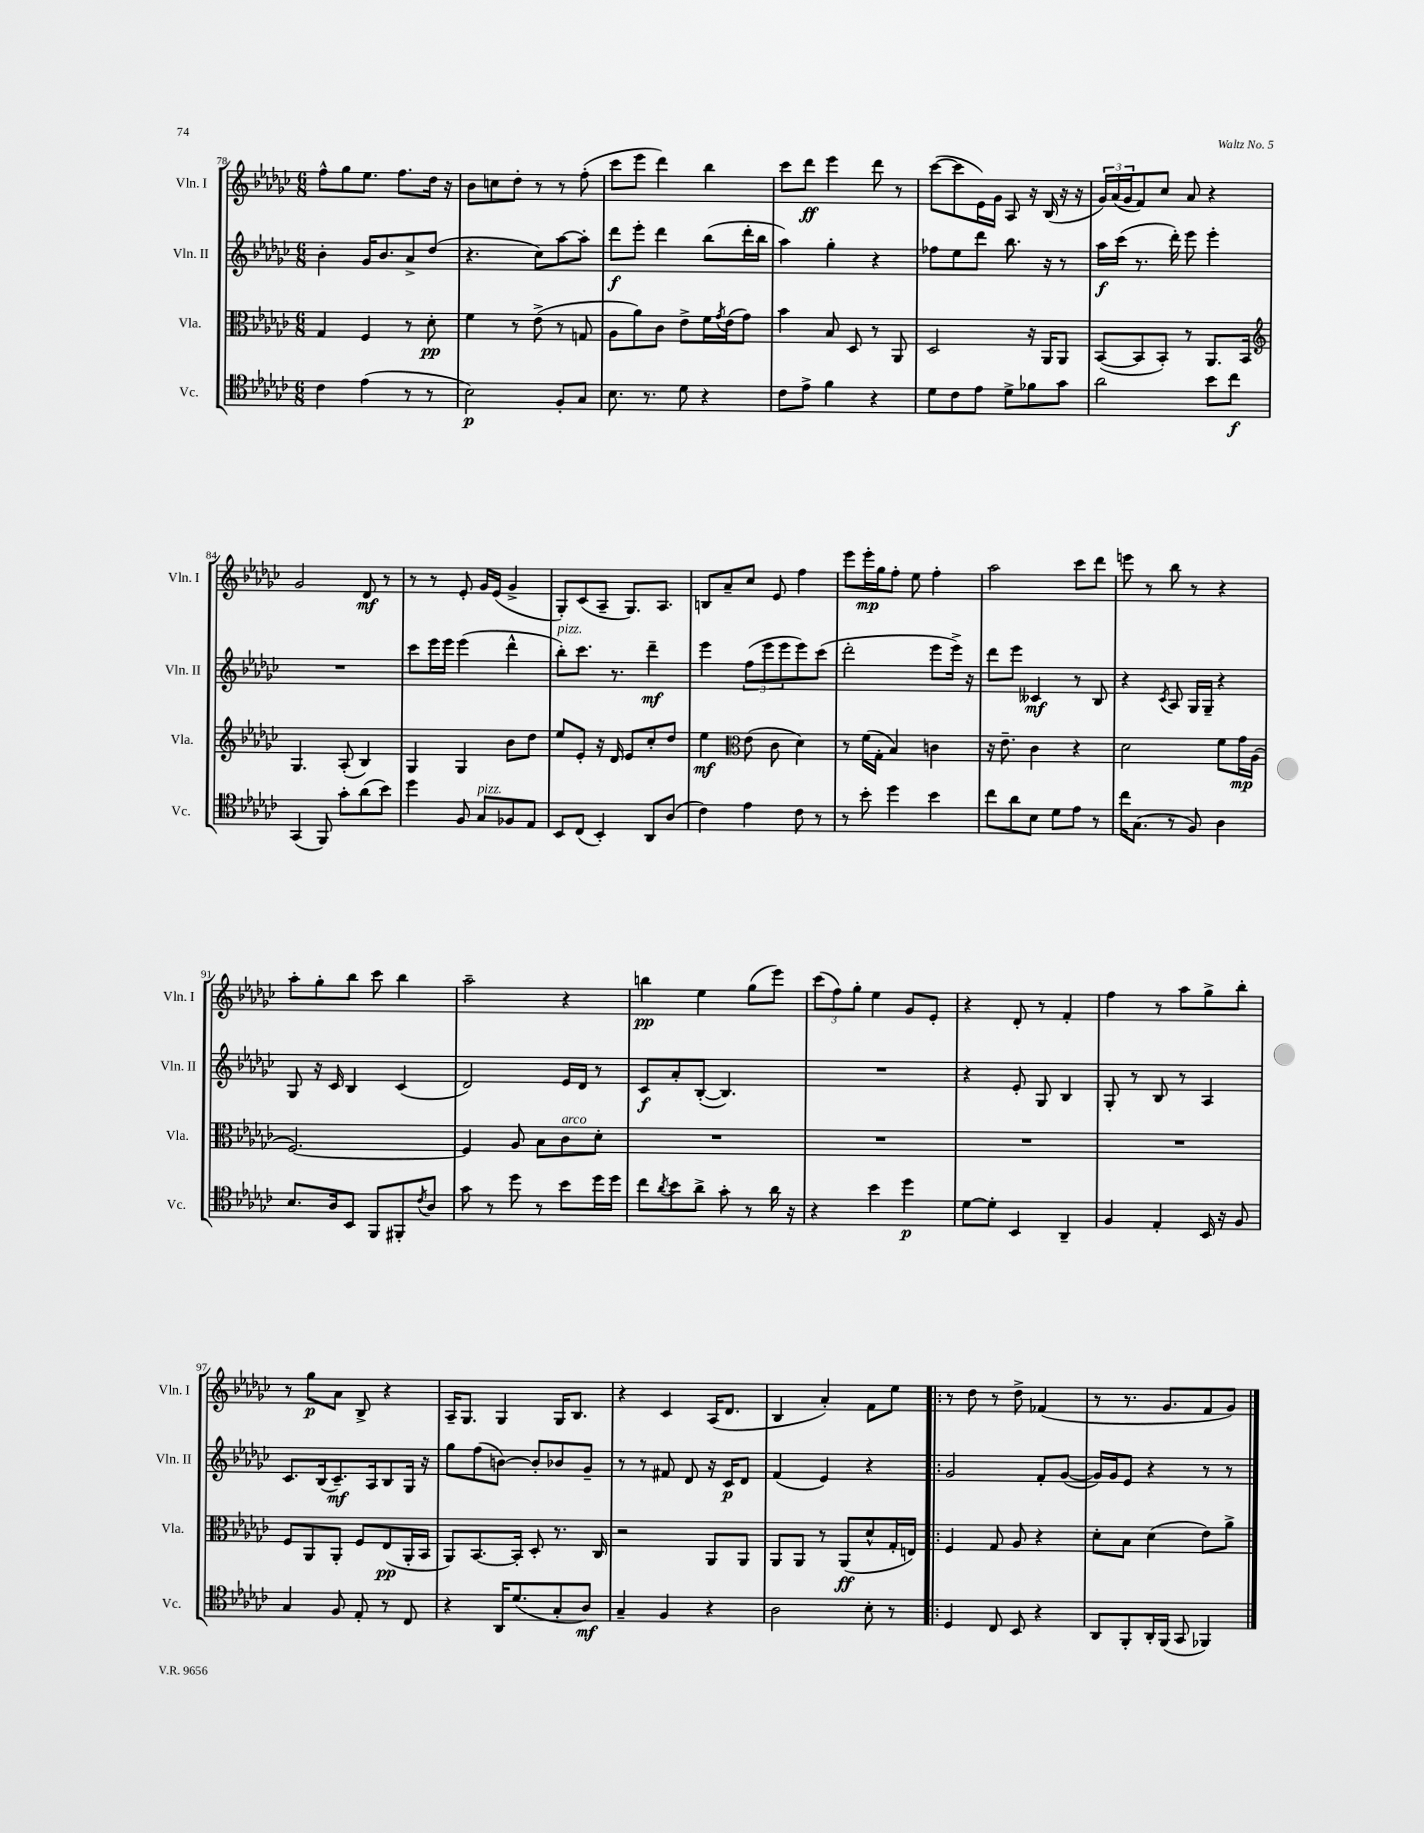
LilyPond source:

<<
\new StaffGroup <<
\new Staff = "s0" \with { instrumentName = "Vln. I" shortInstrumentName = "Vln. I" } {
    \clef treble \key ges \major \numericTimeSignature \time 6/8
    f''8-^ ges''8 ees''8. f''8. des''16 r16 |
    bes'8 c''8 des''8-. r8 r8 f''8-.( |
    ces'''8 ees'''8 des'''4) bes''4 |
    ces'''8 des'''8\ff ees'''4 des'''8 r8 |
    ces'''8~( ces'''8 ees'16) ges'16 aes8 r16 bes16( r16 r16 |
    \tuplet 3/2 { ges'16) aes'16( ges'16 } f'8) ces''8 aes'8 r4 |
    ges'2 des'8\mf r8 |
    r8 r8 ees'8-. ges'16 ees'16( ges'4-> |
    ges8-.) ces'8( aes8-- ges8.) aes8. |
    b8 aes'8-- ces''8 ees'8 f''4 |
    ees'''8 ees'''16-.\mp ges''16 f''8-. ees''8 f''4-. |
    aes''2 ces'''8 des'''8 |
    e'''8 r8 bes''8 r8 r4 |
    aes''8-. ges''8-. bes''8 ces'''8 bes''4 |
    aes''2-- r4 |
    b''4\pp ees''4 ges''8( ees'''8) |
    \tuplet 3/2 { ces'''8( f''8) ges''8-. } ees''4 ges'8 ees'8-. |
    r4 des'8-. r8 f'4-. |
    f''4 r8 aes''8 ges''8-> bes''8-. |
    r8 ges''8\p aes'8 bes8-> r4 |
    aes16-- ges8. ges4 ges16 bes8. |
    r4 ces'4 aes16( des'8. |
    bes4 aes'4-.) f'8 ees''8 |
    \bar ".|:" r8 des''8 r8 des''8-> fes'4( |
    r8 r8. ges'8. f'8 ges'8) \bar "|." |
}
\new Staff = "s1" \with { instrumentName = "Vln. II" shortInstrumentName = "Vln. II" } {
    \clef treble \key ges \major \numericTimeSignature \time 6/8
    bes'4-. ges'16 bes'8. aes'8-> des''8( |
    r4. ces''8) aes''8~ aes''8-. |
    des'''8\f ees'''8-. des'''4 bes''8( des'''16-. bes''16 |
    aes''4) ges''4-. r4 |
    fes''8 ees''8 des'''8 bes''8. r16 r8 |
    aes''16\f ces'''16( r8. des'''16-.) ees'''8 ees'''4-. |
    R2. |
    ces'''8 ees'''16 ees'''16 ees'''4( des'''4-^ |
    bes''8-.^\markup { \italic "pizz." }) ces'''8. r8. des'''4--\mf |
    ees'''4 \tuplet 3/2 { f''8( ees'''8 ees'''8 } ees'''8) ces'''8( |
    des'''2-. ees'''8 ees'''16->) r16 |
    des'''8 ees'''8 ceses'4\mf r8 bes8 |
    r4 \acciaccatura { ces'8 } aes8 ges16 ges16-- r4 |
    ges8 r16 ces'16 bes4 ces'4( |
    des'2) ees'16 des'16 r8 |
    ces'8\f aes'8-. bes8~-.( bes4.) |
    R2. |
    r4 ees'8-. ges8 bes4 |
    ges8-. r8 bes8 r8 aes4 |
    ces'8. bes16( ces'8.--\mf) aes16 bes8 ges16 r16 |
    ges''8 f''8( b'8~) b'8-. bes'8 ges'8-- |
    r8 r8 fis'8 des'8 r16 ces'16\p des'8 |
    f'4( ees'4) r4 |
    \bar ".|:" ges'2 f'8-. ges'8~( |
    ges'16) ges'16 ees'8 r4 r8 r8 \bar "|." |
}
\new Staff = "s2" \with { instrumentName = "Vla." shortInstrumentName = "Vla." } {
    \clef alto \key ges \major \numericTimeSignature \time 6/8
    ges4 f4 r8 des'8-.\pp |
    f'4 r8 ees'8->( r8 g8 |
    aes8 aes'8) ces'8 ees'8-> f'16 \acciaccatura { ges'8 } ees'16( ges'8) |
    bes'4 bes8 des8 r8 aes,8 |
    des2 r16 aes,16 aes,8 |
    bes,8~( bes,8 bes,8-.) r8 aes,8. bes,16 |
    \clef treble ges4. aes8-.( bes4) |
    ges4 ges4 bes'8 des''8 |
    ees''8 ees'8-. r16 des'16 ees'8 ces''8-. des''8 |
    ees''4\mf \clef alto ees'8( ces'8 des'4) |
    r8 f'16( ges16-. bes4) c'4 |
    r16 ees'8.-- ces'4 r4 |
    des'2 f'8 ges'16\mp aes16( |
    f2.~) |
    f4 aes8 bes8 ces'8^\markup { \italic "arco" } des'8-. |
    R2. |
    R2. |
    R2. |
    R2. |
    f8 aes,8 aes,8-. f8 ees8\pp( aes,16-. bes,16 |
    aes,8) bes,8.~ bes,16-. des8-. r8. ces16 |
    r2 aes,8 aes,8 |
    aes,8 aes,8 r8 aes,8\ff( des'8-^ ges16-. e16) |
    \bar ".|:" f4 ges8 aes8 r4 |
    des'8-. bes8 des'4( ees'8) aes'8-> \bar "|." |
}
\new Staff = "s3" \with { instrumentName = "Vc." shortInstrumentName = "Vc." } {
    \clef tenor \key ges \major \numericTimeSignature \time 6/8
    ces'4 ees'4( r8 r8 |
    bes2\p) f8-. ges8 |
    bes8. r8. des'8 r4 |
    ces'8 ees'8-> f'4 r4 |
    des'8 ces'8 ees'8 des'8-> fes'8 ges'8 |
    aes'2 bes'8 ces''8\f |
    ges,4( f,8) ges'8-. aes'8( bes'8) |
    des''4 f8 ges8^\markup { \italic "pizz." } fes8 ees8 |
    bes,8 ces8( bes,4-.) aes,8 aes8( |
    ces'4) ees'4 ces'8 r8 |
    r8 bes'8-. des''4 bes'4 |
    ces''8 aes'8 bes8 des'8 ees'8 r8 |
    ces''16 ges8.( r8 f8) aes4 |
    bes8. aes16 bes,8 f,8 fis,8-. \acciaccatura { ces'8 } aes8 |
    ges'8 r8 des''8 r8 bes'8 des''16 des''16 |
    ces''8 \acciaccatura { aes'8 } bes'8 aes'8-> ges'8-. r8 aes'16 r16 |
    r4 bes'4 des''4\p |
    des'8~ des'8-. bes,4 aes,4-- |
    f4 ees4-. bes,16 r16 f8 |
    ges4 f8 ees8-. r8 ces8 |
    r4 aes,16 des'8.( ges8-. aes8\mf) |
    ges4-- f4 r4 |
    aes2 bes8-. r8 |
    \bar ".|:" des4 ces8 bes,8 r4 |
    aes,8 f,8-. aes,16-. f,16( ges,8 fes,4) \bar "|." |
}
>>
>>
\layout { \context { \Score currentBarNumber = #78 } }
